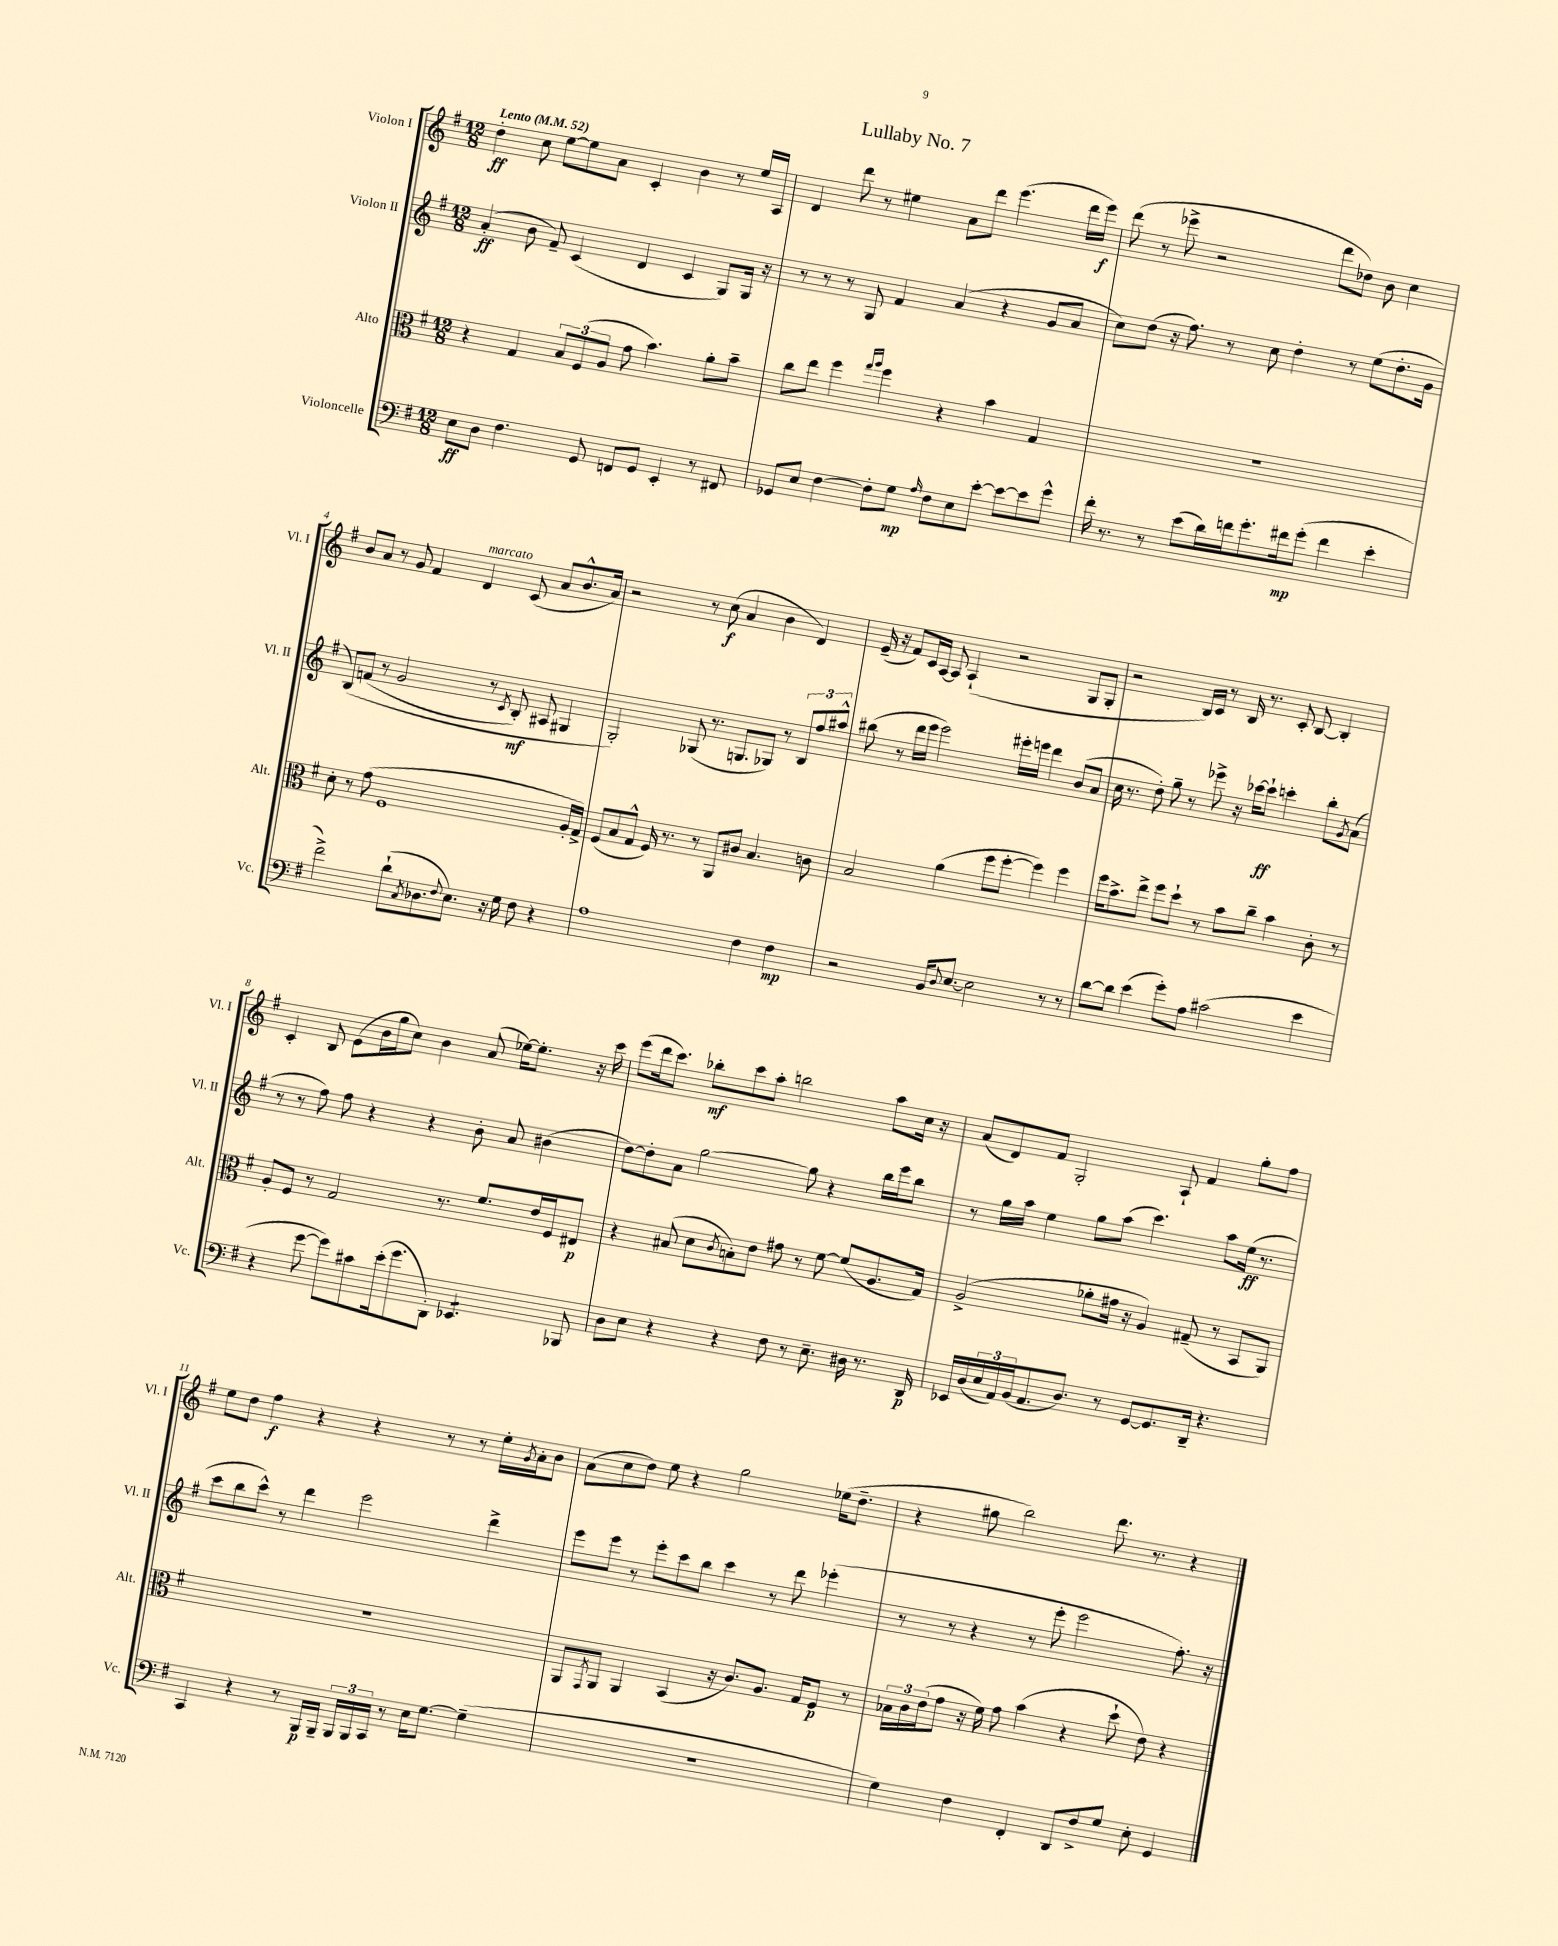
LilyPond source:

\header { title = "Lullaby No. 7" }
<<
\new StaffGroup <<
\new Staff = "s0" \with { instrumentName = "Violon I" shortInstrumentName = "Vl. I" } {
    \clef treble \key g \major \numericTimeSignature \time 12/8 \tempo "Lento" 4 = 52
    d''4-.\ff c''8 e''8~ e''8 a'8 c'4-. b'4 r8 e''16 a16 |
    d'4 d'''8 r8 eis''4 a'8 d'''8 e'''4.( d'''16 e'''16\f) |
    d'''8( r8 ees'''8-> r2 d'''8 des''8) b'8 c''4 |
    b'8 a'8 r8 g'8 fis'4 d'4^\markup { \italic "marcato" } c'8( a'8 b'8.-^ a'16) |
    r2 r8 c''8\f( a'4 b'4 d'4) |
    e'16--( r16 fis'8) c'16 a16~ a8 a4-!( r2 g8 g8-. |
    r2 b16) c'16 r8 b16 r8. c'8-. b8~ b4-. |
    c'4-. b8 e'8( b'16 g''16 c''8) b'4 a'8( ees''16~) ees''8.-. r16 c'''16 |
    e'''8( d'''16 c'''8.) bes''8-.\mf c'''8 a''8-. b''2 a''8 c''16 r16 |
    a'8( d'8) fis'8 g2-. a8-! fis'4 g''8-. fis''8 |
    e''8 d''8 fis''4\f r4 r4 r8 r8 e''16-. \acciaccatura { g'8 } a'16-. b'8 |
    a'8( c''8 d''8) e''8 r4 g''2 ees''16( d''8.-- |
    r4 gis''8 b''2) d'''8. r8. r4 \bar "|." |
}
\new Staff = "s1" \with { instrumentName = "Violon II" shortInstrumentName = "Vl. II" } {
    \clef treble \key g \major \numericTimeSignature \time 12/8
    a'4-.\ff( b'8 fis'8--) c'4( d'4 c'4 g8) g16 r16 |
    r8 r8 r8 g8 fis'4 a'4( r4 g'8 a'8 |
    c''8) d''8( r16 fis''8.) r8 c''8 d''4-. r8 e''8( d''8.-. g'16 |
    b8)\( f'8( r8 g'2 r8 \acciaccatura { c'8 } b8-.\mf) ais8 gis4 |
    g2-.\) ges8( r8. g8. ges8) r8 \tuplet 3/2 { b8 fis''8 ais''8-^ } |
    bis''8( r8 d'''16 e'''16 e'''2) eis'''16-. e'''16 d'''4 b'8( a'8 |
    c''16 r8. d''8-.) g''8-- r8 ees'''8-> r16 ces'''16~ ces'''8-!\ff c'''4-. b''8-. \acciaccatura { g'8 } a'8( |
    r8 r8 fis''8) fis''8 r4 r4 b'8-. a'8 bis'4( |
    d''8~) d''8-. a'8 g''2~ g''8 r4 b''16 e'''16 b''8 |
    r8 g''16 a''16 e''4 g''8 a''8( c'''4.) a''8 e''16\ff( r8. |
    c'''8 b''8 c'''8-^) r8 d'''4 e'''2 d'''4-> |
    e'''8 e'''8 r8 e'''8-. c'''8 b''8 c'''4 r8 d'''8 ees'''4-.( |
    r8 r8 r4 r8 e'''8-. e'''2 fis''8.-.) r16 \bar "|." |
}
\new Staff = "s2" \with { instrumentName = "Alto" shortInstrumentName = "Alt." } {
    \clef alto \key g \major \numericTimeSignature \time 12/8
    r4 g4 \tuplet 3/2 { b8 fis8( a8 } g'8 b'4.) a'8-. b'8-- |
    c''8 e''8 fis''4 \grace { g''16 a''16 } fis''4 r4 b'4 g4 |
    R1. |
    d'8-. r8 g'8( fis1 a16-. g16->) |
    fis8( b8 g8-^ fis16) r8. r8 a,8 cis'8 b4. c'8 |
    b2 a'4( fis''8 fis''8~-. fis''4) fis''4 |
    fis''16 b'8.-> e''8-> fis''8 d''8-! r8 b'8 c''8-- b'4 c'8-. r8 |
    a8-. fis8 r8 g2 r8. fis'8. e'16 fis16 eis8\p |
    r4 bis8( d'8 \acciaccatura { c'8 } b8-.) e'8 gis'8 r8 fis'8~ fis'8( a8. g16) |
    a2->( aes'8-. gis'16 r16 a4) gis8--( r8 b,8 a,8) |
    R1. |
    a,8 \acciaccatura { g,8 } a,8 a,4 b,4( r16 c'8.) a8. g16 fis8\p r8 |
    \tuplet 3/2 { bes16 c'16 e'16( } g'8 r16 fis'16) g'8 b'4( r4 d''8-! e'8) r4 \bar "|." |
}
\new Staff = "s3" \with { instrumentName = "Violoncelle" shortInstrumentName = "Vc." } {
    \clef bass \key g \major \numericTimeSignature \time 12/8
    e8\ff d8 fis4. g,8 f,8 g,8 e,4-. r8 fis,8 |
    ges,8 e8 fis4~ fis8-. g8\mp \grace { a16 } fis8 e8 e'8~-. e'8~ e'8 g'8-^ |
    fis'16-. r8. r8 e'8( d'16) f'16 g'8.-. fis'16\mp g'8-.( fis'4 e'4-. |
    fis'2->) d'8-!( \acciaccatura { c8 } des8. \appoggiatura { fis8 } e8.) r16 g16 fis8 r4 |
    a1 fis4 fis4\mp |
    r2 b,16 \appoggiatura { d8 } e8.~ e2 r8 r8 |
    d'8~ d'8 e'4( g'8-.) a8 cis'2( e'4 |
    r4 g'8~ g'8) cis'8 e'16-.( g'8. d,8-.) ees,4.:8 bes,,8 |
    d8 e8 r4 r4 fis8 r8 e8.-- dis16 r8. d,16\p |
    ees,16 d16( \tuplet 3/2 { e16 a,16) b,16( } a,8. d8.) r8 g,8~ g,8. d,16-- r4. |
    c,4 r4 r8 b,,16\p b,,16-- \tuplet 3/2 { b,,16 b,,16 c,16 } r8 e16 g8.~ g4--( |
    R1. |
    g4) fis4 fis,4-. d,8 fis8-> g8 e8-. g,4 \bar "|." |
}
>>
>>
